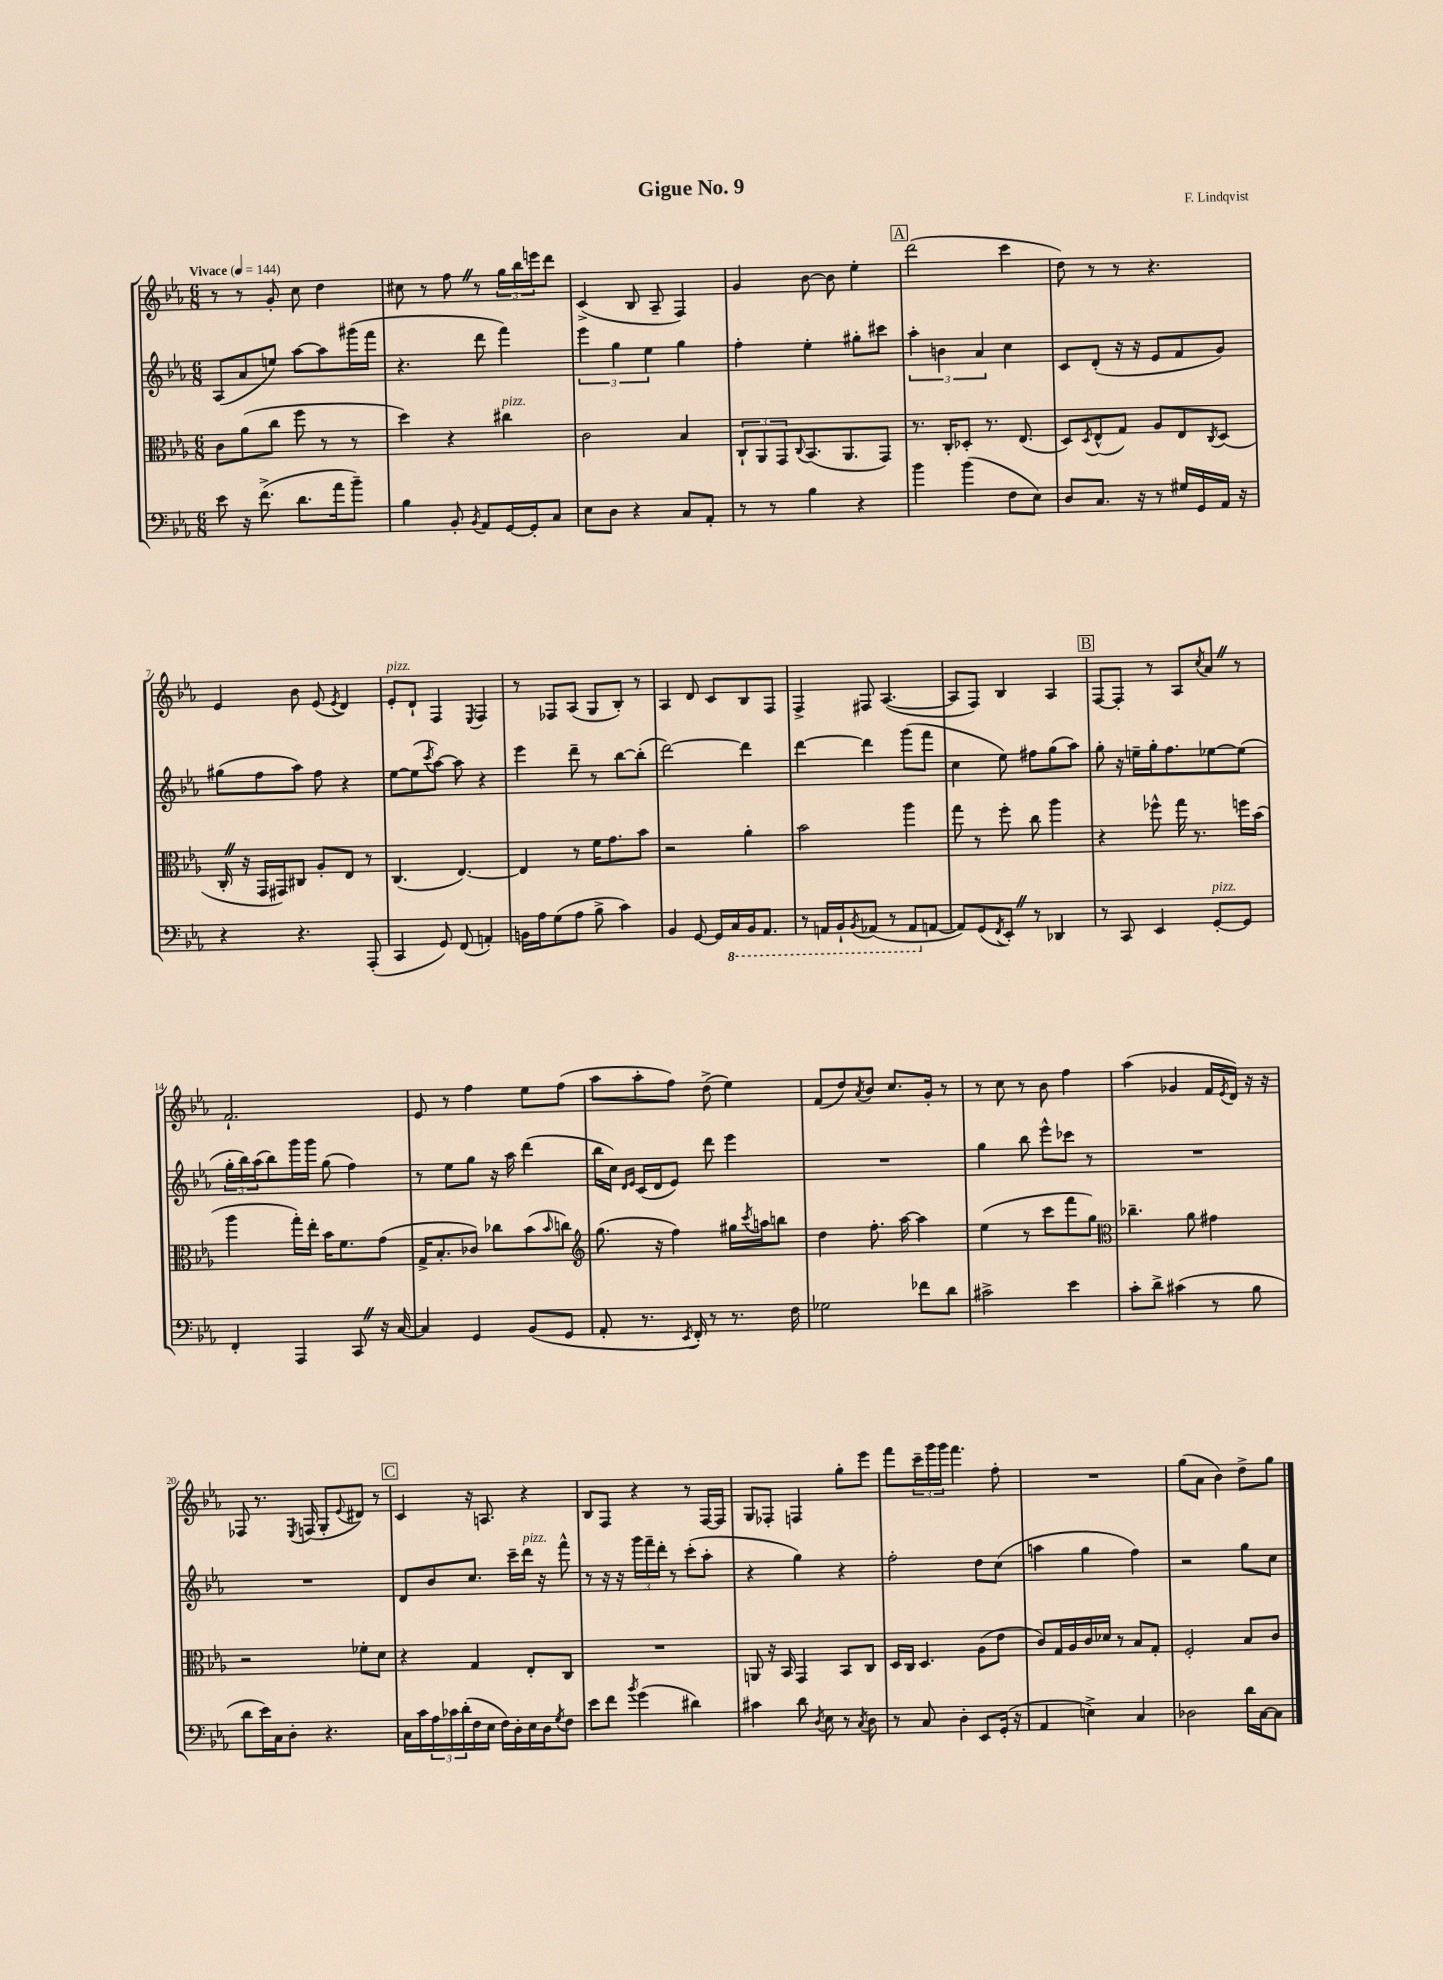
\header { title = "Gigue No. 9" composer = "F. Lindqvist" }
<<
\new StaffGroup <<
\new Staff = "s0" {
    \clef treble \key ees \major \numericTimeSignature \time 6/8 \tempo "Vivace" 4 = 144
    r8 r8 g'8-. c''8 d''4 |
    cis''8 r8 f''8 \once \override BreathingSign.text = \markup { \musicglyph "scripts.caesura.straight" } \breathe r8 \tuplet 3/2 { g''16 bes''16 e'''16 } d'''8 |
    c'4->( bes8 aes8-- f4) |
    g'4 bes'8~ bes'8 ees''4-. |
    \mark \markup { \box "A" } d'''2( c'''4 |
    d''8) r8 r8 r4. |
    ees'4 bes'8 ees'8( \acciaccatura { ees'8 } d'4) |
    ees'8-.^\markup { \italic "pizz." } d'8-! f4 \acciaccatura { ees8 } f4 |
    r8 fes8 aes8( g8 bes8-.) r8 |
    aes4 d'8 c'8 bes8 f8 |
    f4-> fis8 aes4.~( |
    aes8 f8) bes4 aes4 |
    \mark \markup { \box "B" } f8~ f8-. r8 aes8 \acciaccatura { c''8 } aes'8 \once \override BreathingSign.text = \markup { \musicglyph "scripts.caesura.straight" } \breathe r8 |
    f'2.-! |
    ees'8 r8 f''4 ees''8 f''8( |
    aes''8 aes''8-. f''8) d''8->( ees''4) |
    f'8( d''8) \acciaccatura { aes'8 } bes'8 c''8. g'16-. r8 |
    r8 c''8 r8 bes'8 f''4 |
    aes''4( ges'4 f'16 \acciaccatura { ees'8 } d'16) r16 r16 |
    fes8 r8. \acciaccatura { ees8 } f16( g8-. \appoggiatura { ees'8 } dis'8) r8 |
    \mark \markup { \box "C" } c'4 r16 a8. r4 |
    bes8 f8 r4 r8 f16~ f16 |
    g8 fes8-. f4 g''8-. ees'''8 |
    f'''8 \tuplet 3/2 { c'''16-- g'''16 g'''16 } f'''4. f''8-. |
    R2. |
    g''8( aes'8 bes'4) d''8-> g''8 \bar "|." |
}
\new Staff = "s1" {
    \clef treble \key ees \major \numericTimeSignature \time 6/8
    aes8( aes'8 e''8) aes''8~ aes''8 gis'''16( f'''16 |
    r4. d'''8 f'''4) |
    \tuplet 3/2 { ees'''4 g''4 ees''4 } g''4 |
    f''4-. ees''4-. gis''8-. cis'''8 |
    \mark \markup { \box "A" } \tuplet 3/2 { aes''4-. b'4 aes'4 } c''4 |
    c'8 d'8-.( r16 r16 ees'8 f'8 g'8) |
    gis''8( f''8 aes''8) f''8 r4 |
    ees''8~ ees''8( \acciaccatura { c'''8 } aes''8~) aes''8 r4 |
    ees'''4 d'''8-- r8 bes''8~ bes''8-.( |
    d'''2~) d'''4 |
    d'''4~ d'''4 g'''8( f'''8 |
    c''4 ees''8) fis''8 g''8( aes''8) |
    \mark \markup { \box "B" } g''8-. r16 e''16-- g''16-. f''8. ees''8~ ees''8( |
    \tuplet 3/2 { g''16-. bes''16) aes''16( } bes''8) g'''16 g'''16 g''8( f''4) |
    r8 ees''8 g''8 r16 aes''16 d'''4( |
    bes''16 c''16) \grace { d'16 ees'16 } c'16( d'16 ees'8) d'''8 ees'''4 |
    R2. |
    g''4 bes''8 ees'''8-^ ces'''8 r8 |
    R2. |
    R2. |
    \mark \markup { \box "C" } d'8 bes'8 c''8. c'''16-- d'''16^\markup { \italic "pizz." } r16 f'''8-^ |
    r8 r16 r16 \tuplet 3/2 { g'''16 f'''16-- d'''16-. } r8 c'''8-.( aes''8-. |
    r4 g''4) r4 |
    f''2-. d''8 c''8( |
    a''4 g''4 f''4) |
    r2 g''8 c''8 \bar "|." |
}
\new Staff = "s2" {
    \clef alto \key ees \major \numericTimeSignature \time 6/8
    c'8 aes'8( c''8 f''8 r8 r8 |
    d''4) r4 cis''4^\markup { \italic "pizz." } |
    c'2 bes4 |
    \tuplet 3/2 { c8-! aes,8 g,8 } \appoggiatura { c8 } bes,8.( aes,8. g,8) |
    \mark \markup { \box "A" } r8. c16-. des8-. r8. ees8.( |
    d8) \acciaccatura { d8 } ees8-^( g8) aes8 ees8 \acciaccatura { c8 } d8( |
    c16-. \once \override BreathingSign.text = \markup { \musicglyph "scripts.caesura.straight" } \breathe r16 g,16 gis,16) cis8 aes8-. ees8 r8 |
    c4.( ees4.~) |
    ees4 r8 f'16 g'8. bes'8 |
    r2 aes'4-. |
    bes'2 aes''4 |
    g''8 r8 f''8-. c''8 aes''4 |
    \mark \markup { \box "B" } r4 fes''8-^ g''16 r8. f''16 bes'16( |
    aes''4 g''16-.) ees''16-. bes'16 f'8. g'8( |
    g16-> bes8.-. ces'8) ces''8 bes'8( \grace { bes'16 } c''8) |
    \clef treble g''8.( r16 f''4) gis''16 \acciaccatura { c'''8 } a''16 b''8 |
    d''4 f''8.-. aes''16~ aes''4 |
    ees''4( r8 c'''8 f'''8 g''8) |
    \clef alto ces''4.-- aes'8 gis'4 |
    r2 fes'8-. d'8 |
    \mark \markup { \box "C" } r4 g4 ees8-. c8 |
    R2. |
    a,8 r16 bes,16 g,4 bes,8 c8 |
    d16 c16 d4. aes8( ees'8 |
    c'8) g16 aes16 c'16 des'16 r8 bes8 g8-. |
    f2-. bes8 c'8 \bar "|." |
}
\new Staff = "s3" {
    \clef bass \key ees \major \numericTimeSignature \time 6/8
    ees'8 r16 f'8.->( d'8. aes'16 bes'8--) |
    bes4 bes,8-. \acciaccatura { bes,8 } aes,8 g,16~ g,16-. c8 |
    ees8 d8 r4 c8 aes,8-. |
    r8 r8 bes4 r4 |
    \mark \markup { \box "A" } bes'4 bes'4( f8 ees8) |
    d8 c8. r16 r8 gis16 g,16 aes,16 r16 |
    r4 r4. aes,,8-.( |
    c,4 g,8) f,8( a,4-.) |
    b,16 aes16 g8( aes8 bes8-> c'4) |
    bes,4 g,8~ g,16 \ottava #-1 c,16 bes,,16 aes,,8. |
    r8 a,,16 bes,,16-! \acciaccatura { bes,,8 } aes,,8( r8 aes,,8 \ottava #0 a,8~ |
    a,8) g,8( \acciaccatura { f,8 } ees,8-.) \once \override BreathingSign.text = \markup { \musicglyph "scripts.caesura.straight" } \breathe r8 des,4 |
    \mark \markup { \box "B" } r8 c,8 ees,4 g,8~-.^\markup { \italic "pizz." } g,8 |
    f,4-. aes,,4 c,8 \once \override BreathingSign.text = \markup { \musicglyph "scripts.caesura.straight" } \breathe r16 c16~ |
    c4 g,4 bes,8( g,8 |
    aes,8-. r8. \acciaccatura { ees,8 } f,16-.) r8 r8. f16 |
    ges2 fes'8 d'8 |
    cis'2-> ees'4 |
    c'8-. d'8-> cis'4( r8 bes8 |
    d'8 ees'16) c16 d8-. r4. |
    \mark \markup { \box "C" } c16 c'16 \tuplet 3/2 { aes16 ces'16 d'16-.( } f16 ees16 f16) d16-. ees16 d16 \acciaccatura { g8 } f8 |
    ees'8 f'8 \acciaccatura { bes'8 } g'4( dis'4) |
    cis'4 d'8 \acciaccatura { d8 } ees8 r8 \acciaccatura { c8 } d8 |
    r8 c8 d4-. ees,8 g,16-.( r16 |
    aes,4 e4->) c4 |
    des2 d'16 c16~ c8 \bar "|." |
}
>>
>>
